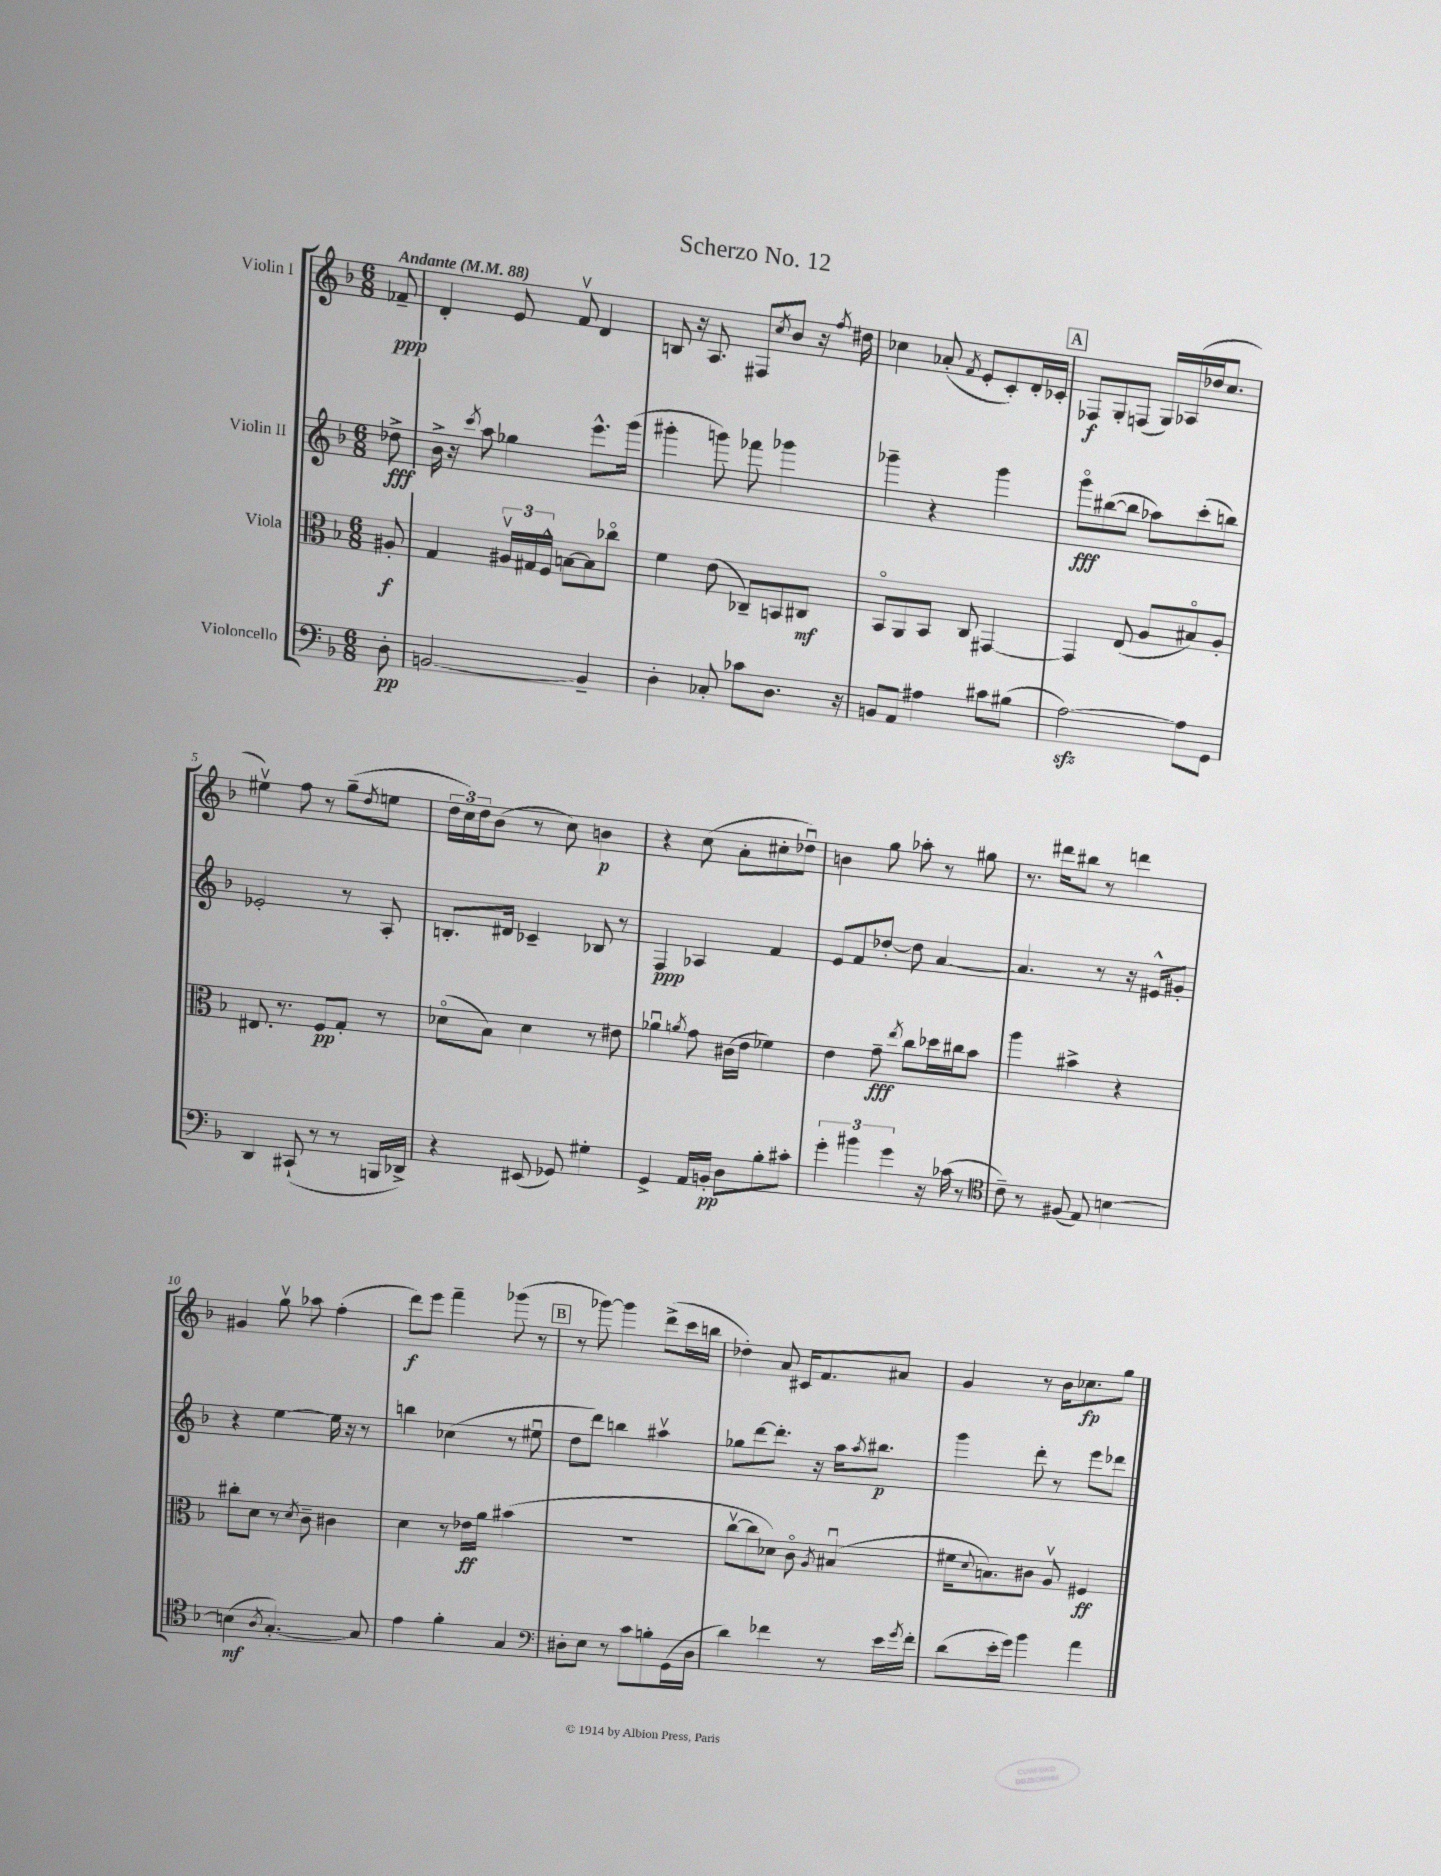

**kern	**kern	**kern	**kern
*staff4	*staff3	*staff2	*staff1
*clefF4	*clefC3	*clefG2	*clefG2
*k[b-]	*k[b-]	*k[b-]	*k[b-]
*M6/8	*M6/8	*M6/8	*M6/8
*MM88	*MM88	*MM88	*MM88
8D'\	8A#'/	8dd-^\	8f-~/
=	=	=	=
[2BB/	4G/	16b-^\	4d'/
.	.	16r	.
.	.	8qccc/	.
.	.	8aa\	.
.	24A#v/LL	4gg-\	8e/
.	24G#/	.	.
.	24F^^/JJ	.	.
.	[8B\L	.	8fv/
4BB~/]	8B\]	8.eee^^\L	4d/
.	8cc-o\J	.	.
.	.	(16ggg\Jk	.
=	=	=	=
4D'\	4f\	4ggg#'\	8B/
.	.	.	16r
.	.	.	8.A/
8C-'/	(8e\	8ggg\)	.
8c-\L	8C-~/L)	8fff-\	8F#/L
.	.	.	8qcc/
8.D\J	8BB/	4ggg-\	8b-/J
.	8C#/J	.	16r
.	.	.	8qff/
16r	.	.	16dd#\
=	=	=	=
8BB/L	8BB-o/L	4ggg-~\	4cc-\
8AA/J	8AA/	.	.
4A#\	8BB-/J	4r	(8a-'/
.	.	.	8qf/
.	8C/	.	8e'/L
8c#\L	[4GG#/	4ggg-\	8c'/)
(8B#\J	.	.	16d'/L
.	.	.	16c-'/JJ
=	=	=	=
[2A\)	4GG#/]	8gggo\L	8F-/L
.	.	([8bb#\	8G'/
.	(8E/	8bb#\]J	(8F/J
.	8A/L	8aa-\L)	16G/LL)
.	.	.	(16A-/
8A\]L	8B#o/)	(8ccc'\	16dd-/J
.	.	.	8.cc/J
8GG\J	8A'/J	8bb\J)	.
=	=	=	=
4DD/	8.E#/	2e-'/	4ee#v\)
.	8.r	.	.
(8CC#`/	.	.	8ff\
8r	8F/L	.	8r
8r	8G'/J	8r	(8gg~\L
.	.	.	8qdd/
16BBB/LL	8r	8A'/	8ee\J
16DD-^/JJ)	.	.	.
=	=	=	=
4r	(8d-o\L	8.B'/L	24dd\LL
.	.	.	24cc\)
.	.	.	24dd\J
.	8B-\J)	.	(8b-\J
.	.	16d#/Jk	.
(8EE#/	4d-\	4c-~/	8r
8GG-/)	.	.	8cc\)
4G#'\	8r	8B-/	4b\
.	8e#\	8r	.
=	=	=	=
4GG^/	4a-u\	4F/	4r
.	8qa/	.	.
16AA/LL	8g\	4A-/	(8cc\
16BB'/JJ	.	.	.
8D\L	(16c#\LL	.	8a'\L
.	16e\JJ	.	.
8B-'\	4f-\)	4f/	8cc#'\
8c#'\J	.	.	8dd-u\J)
=	=	=	=
6g'\	4e\	8e/L	4b\
.	.	8f/	.
6b#\	.	.	.
.	8g~\	[8dd-'/J	8gg\
6g\	.	.	.
.	8qee/	.	.
.	8cc\L	8dd-\]	8aa-'\
16r	16dd-\L	[4a/	8r
(16c-\	16cc#\J	.	.
8r	8b-\J	.	8gg#\
=	=	=	=
*clefC4	*	*	*
8c~\)	4aa\	4.a/]	8.r
8r	.	.	.
.	.	.	16ddd#\LK
(8F#/	4b#^\	.	8bb#\J
8E/)	.	8r	8r
[4B\	4r	16r	4ddd\
.	.	16e#^^/LK	.
.	.	8g#'/J	.
=	=	=	=
(4B\]	8cc#'\L	4r	4g#/
.	8d\J	.	.
8qA/	.	.	.
[4.G'/)	8r	[4ee\	8ggv\
.	8qd/	.	.
.	8c~\	.	8aa-\
.	4c#\	16ee\]	(4ff'\
.	.	16r	.
8G/]	.	8r	.
=	=	=	=
4e\	4d\	4bb\	8ddd\L)
.	.	.	8eee\J
4f'\	8r	(4cc-\	4fff~\
.	16e-\LL	.	.
.	16a\JJ	.	.
4G/	(4b#\	8r	(8ggg-\
.	.	8ee#u\	8r
=	=	=	=
*clefF4	*	*	*
8D#'\L	2.r	8dd\L	8r
8E\J	.	8ddd\J)	[8ggg-\)
8r	.	4bb\	4ggg-\]
8c\L	.	.	.
8B'\	.	4aa#v\	(8ddd^\L
(16GG\L	.	.	16ccc\L
16D#\JJ	.	.	16bb\JJ
=	=	=	=
4d\)	[8ccv\L	8gg-\L	4dd-'\)
.	8cc\]	[8ddd\	.
4f-\	8d-\J)	8.ddd'\]J	8a/
.	8co\	.	16c#/LK
.	.	16r	8.f/
.	8qA/	.	.
8r	(4B#u/	16aa\LK	.
.	.	8qaa/	.
.	.	8.bb#\J	.
16e\LL	.	.	8a#/J
8qg/	.	.	.
16f-'\JJ	.	.	.
=	=	=	=
(8d\L	16f#\LK	4ggg\	4g/
.	8qqd/	.	.
.	8.B\)	.	.
16e'\L	.	.	.
16g\JJ)	.	.	.
4b-\	8c#\J	8ddd'\	8r
.	8Av/	8r	16b-\LK
.	.	.	8.cc-\
4a\	4F#/	8eee\L	.
.	.	8ddd-\J	8gg\J
==	==	==	==
*-	*-	*-	*-
